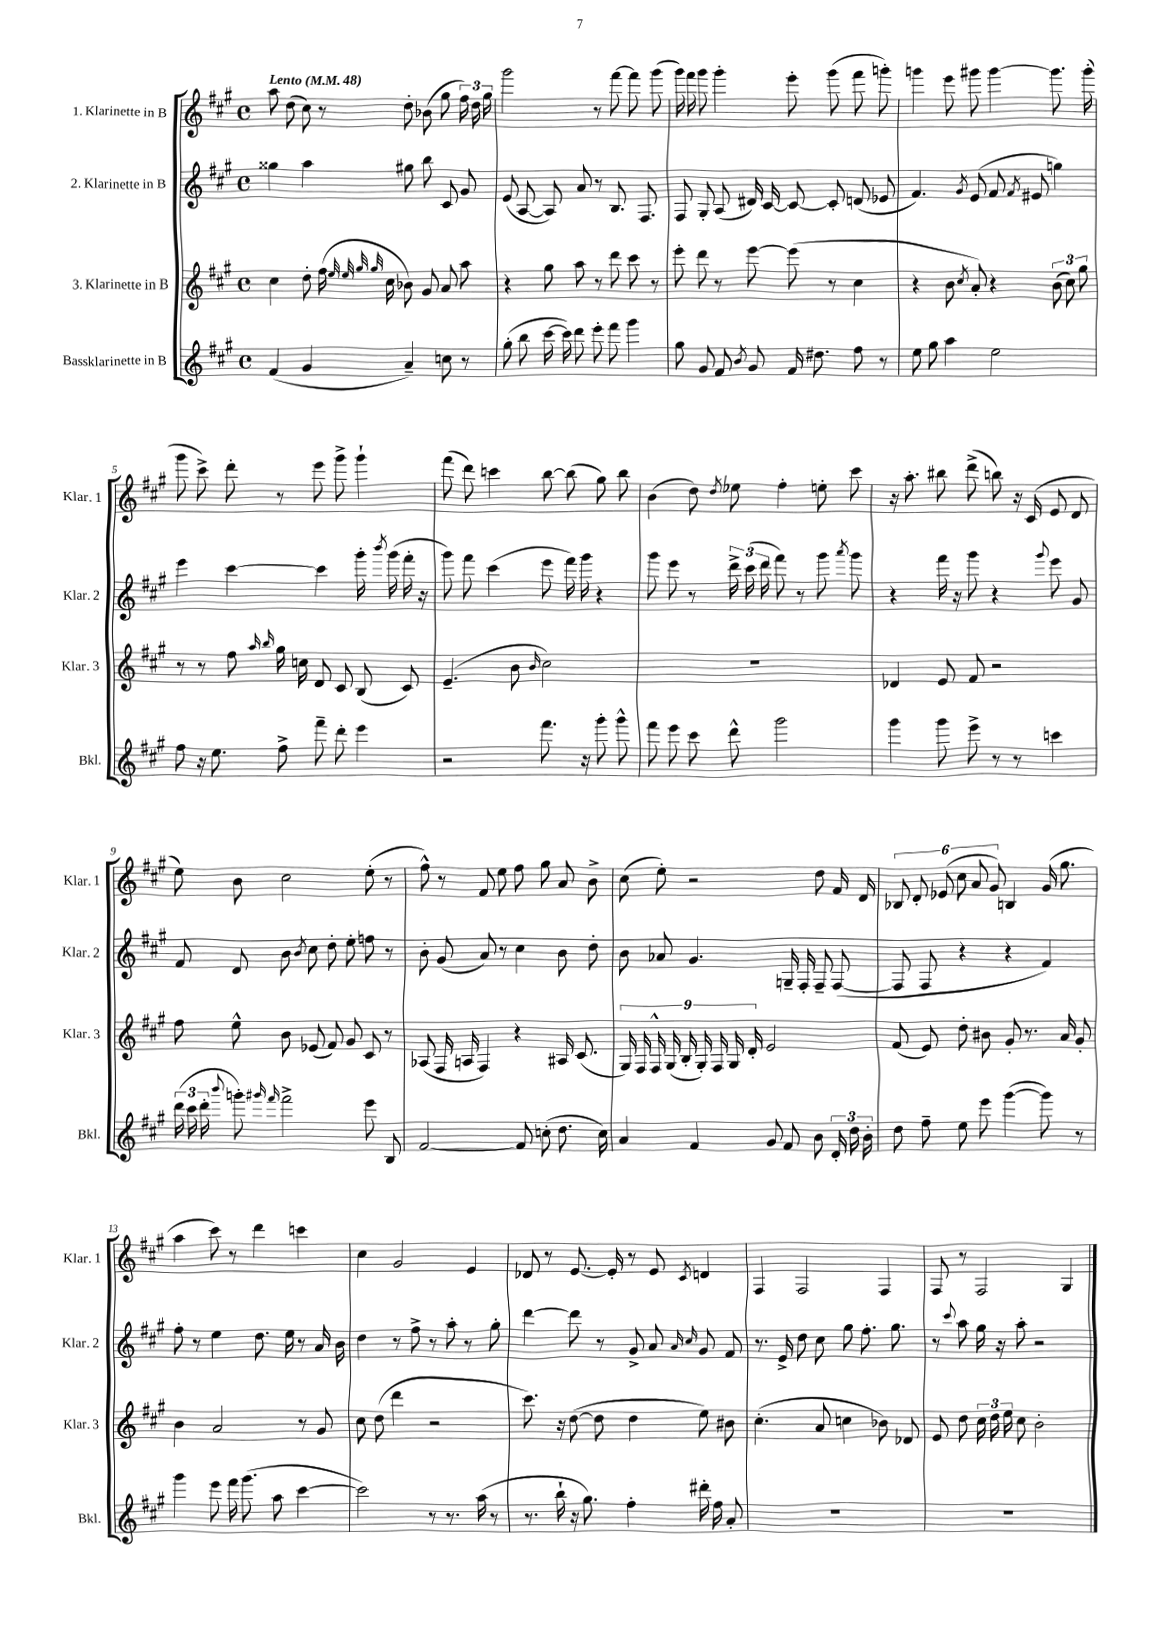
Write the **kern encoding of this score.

**kern	**kern	**kern	**kern
*staff4	*staff3	*staff2	*staff1
*clefG2	*clefG2	*clefG2	*clefG2
*k[f#c#g#]	*k[f#c#g#]	*k[f#c#g#]	*k[f#c#g#]
*M4/4	*M4/4	*M4/4	*M4/4
*met(c)	*met(c)	*met(c)	*met(c)
*MM48	*MM48	*MM48	*MM48
(4f#	4cc#	4gg##	8aa
.	.	.	(8dd
4g#	8dd'	4aa	8cc#)
.	(16ff#	.	8r
.	32qqee	.	.
.	32qqee	.	.
.	32qqgg#	.	.
.	32qqgg#	.	.
.	16cc#	.	.
4a~)	8b-)	8gg#	8dd'
.	8g#	8bb	(8b-
8cc	8a	8c#	8gg#
8r	8aa	8g#	24ff#)
.	.	.	24dd
.	.	.	24gg#
=	=	=	=
(8gg#'	4r	(8e	2ggg#
8bb	.	[8A	.
[16ccc#	8gg#	8A])	.
16ccc#])	.	.	.
8ddd	8aa	8a	.
8eee'	8r	8r	8r
8fff#	8ddd	8.B	[8fff#
4ggg#	8ccc#	.	8fff#]
.	.	8.F#	.
.	8r	.	(8ggg#
=	=	=	=
8gg#	8eee'	8F#	16ggg#)
.	.	.	16fff#
8g#	8ddd	8G#'	8ggg#
8f#	8r	(8A	4ggg#'
8qb	.	.	.
8g#	[8eee	16d#)	.
.	.	[16c#	.
16f#	(8eee]	8c#_	8eee'
8.dd#	.	.	.
.	8r	8c#']	(8ggg#
8ff#	4cc#	(8d	8fff#
8r	.	8e-	8ggg')
=	=	=	=
8ee	4r	4.f#)	4ggg
8gg#	.	.	.
4aa	8b	.	8eee
.	8qcc#	8qg#	.
.	8a')	(8e	8ggg#
2ee	4r	8f#	[4ggg#
.	.	8qf#	.
.	.	8e#	.
.	(12b	4gg)	8.ggg#]
.	12cc#)	.	.
.	12gg#	.	.
.	.	.	(16ggg#'
=	=	=	=
8ff#	8r	4eee	8ggg#
16r	8r	.	8ccc#^)
8.ee	.	.	.
.	8ff#	[4ccc#	8ddd'
.	16qqaa	.	.
.	16qqbb	.	.
8ff#^	16gg#	.	8r
.	16cc	.	.
8fff#~	8d	4ccc#]	8eee
8ddd'	8c#	.	8ggg#^
4eee	(8B	16ggg#'	4ggg#`
.	.	8qbbb	.
.	.	(16ggg#	.
.	8c#)	16fff#'	.
.	.	16r	.
=	=	=	=
2r	(4.e~	8ggg#)	(8fff#
.	.	8fff#	8ddd)
.	.	(4ccc#	4ccc
.	8b	.	.
.	16qqb	.	.
8.fff#	2cc#)	8eee	[8bb
.	.	16fff#)	(8bb]
16r	.	16ggg#	.
8ggg#'	.	4r	8gg#)
8ggg#^^	.	.	8bb
=	=	=	=
8fff#	1r	8ggg#	(4b
8eee	.	8eee	.
8ccc#	.	8r	8dd)
.	.	.	8qdd
8ddd^^	.	24ddd^	8ee-
.	.	(24ccc#	.
.	.	24ddd	.
2ggg#	.	8fff#)	4ff#'
.	.	8r	.
.	.	8ggg#	8ee'
.	.	8qaaa	.
.	.	8ggg#	8ccc#
=	=	=	=
4ggg#	4d-	4r	16r
.	.	.	8.aa'
8ggg#	8e	16fff#	8bb#
.	.	16r	.
8eee^	8f#	8ggg#	(8ddd^
8r	2r	4r	8bb)
8r	.	.	16r
.	.	.	(16c#
.	.	8qqggg#	.
4ccc	.	8eee	8e
.	.	8g#	8d
=	=	=	=
(24ddd	8ff#	8f#	8ee)
24ccc#	.	.	.
24ddd'	.	.	.
8qqbbb	.	.	.
8ggg')	8ee^^	8d	8b
16qqggg#	.	.	.
16qqfff#	.	.	.
2fff#^	8b	8b	2cc#
.	.	8qb	.
.	(8e-	8cc#	.
.	8f#)	8dd'	.
.	8g#	8ee'	.
8eee	8c#	8ff	(8ee'
8B	8r	8r	8r
=	=	=	=
[2f#	(8A-	8b'	8ff#^^)
.	16F#	(8g#	8r
.	16A	.	.
.	4F#)	8a)	8f#
.	.	8r	8ee
8f#]	4r	4cc#	8ff#
(8cc'	.	.	8gg#
8.dd	16A#	8b	8a
.	(8.c#	.	.
.	.	8dd'	8b^
16cc)	.	.	.
=	=	=	=
4a	18G#)	8b	(8cc#
.	18F#	.	.
.	18F#^^	.	.
.	.	8a-	8ee')
.	(18G#	.	.
.	18B'	.	.
4f#	.	4.g#	2r
.	18G#')	.	.
.	18F#	.	.
.	18G#	.	.
.	18d'	.	.
8g#	2e	.	.
8f#	.	16G~	.
.	.	16F#'	.
8b	.	8F#~	8dd
24d'	.	([8F#	16f#
24dd	.	.	.
.	.	.	16d
24b'	.	.	.
=	=	=	=
8dd	(8f#	8F#]	12B-
.	.	.	12d'
8ff#~	8e)	8F#	.
.	.	.	(12e-
8ee	8dd'	4r	12cc#
.	.	.	12a
8eee	8b#	.	.
.	.	.	12g#)
([4ggg#	8g#'	4r	4B
.	8.r	.	.
8ggg#])	.	4f#)	(16g#
.	16a	.	8.gg#
8r	8g#'	.	.
=	=	=	=
4ggg#	4b	8ff#'	4aa
.	.	8r	.
8eee	2a	4ee	8ccc#)
16fff#	.	.	8r
(8.ggg#	.	.	.
.	.	8.dd	4ddd
8aa	.	.	.
.	.	16ee	.
[4ccc#	8r	8r	4ccc
.	8g#	16a	.
.	.	16b	.
=	=	=	=
2ccc#])	8cc#	4dd	4cc#
.	(8dd	.	.
.	4ddd	8r	2g#
.	.	8ff#^	.
8r	2r	8r	.
8.r	.	8aa'	.
.	.	8r	4e
(16aa	.	.	.
8r	.	8gg#'	.
=	=	=	=
8.r	8.ccc#)	[4ddd	8d-
.	.	.	8r
16bb`	16r	.	.
16r	([8dd	8ddd]	[8.e
8.gg#)	.	.	.
.	8dd]	8r	.
.	.	.	16e']
4ff#'	4dd	8g#^	8r
.	.	8a	8e
.	.	16qqa	.
.	.	16qqcc#	8qc#
16ddd#'	8ee)	8g#	4d
16ff#	.	.	.
8a'	8b#	8f#	.
=	=	=	=
1r	(4.cc#'	8.r	4F#
.	.	16e^	.
.	.	8dd	2F#
.	8a	8cc#	.
.	4cc	8gg#	.
.	.	8.ff#'	.
.	8b-)	.	4F#
.	.	8.gg#	.
.	8d-	.	.
=	=	=	=
1r	8e	8r	8F#
.	.	8qqccc#	.
.	8dd	8aa	8r
.	24cc#	16gg#	2F#
.	24dd	.	.
.	.	16r	.
.	24ee	.	.
.	8cc#	8aa'	.
.	2b'	2r	.
.	.	.	4G#
==	==	==	==
*-	*-	*-	*-
